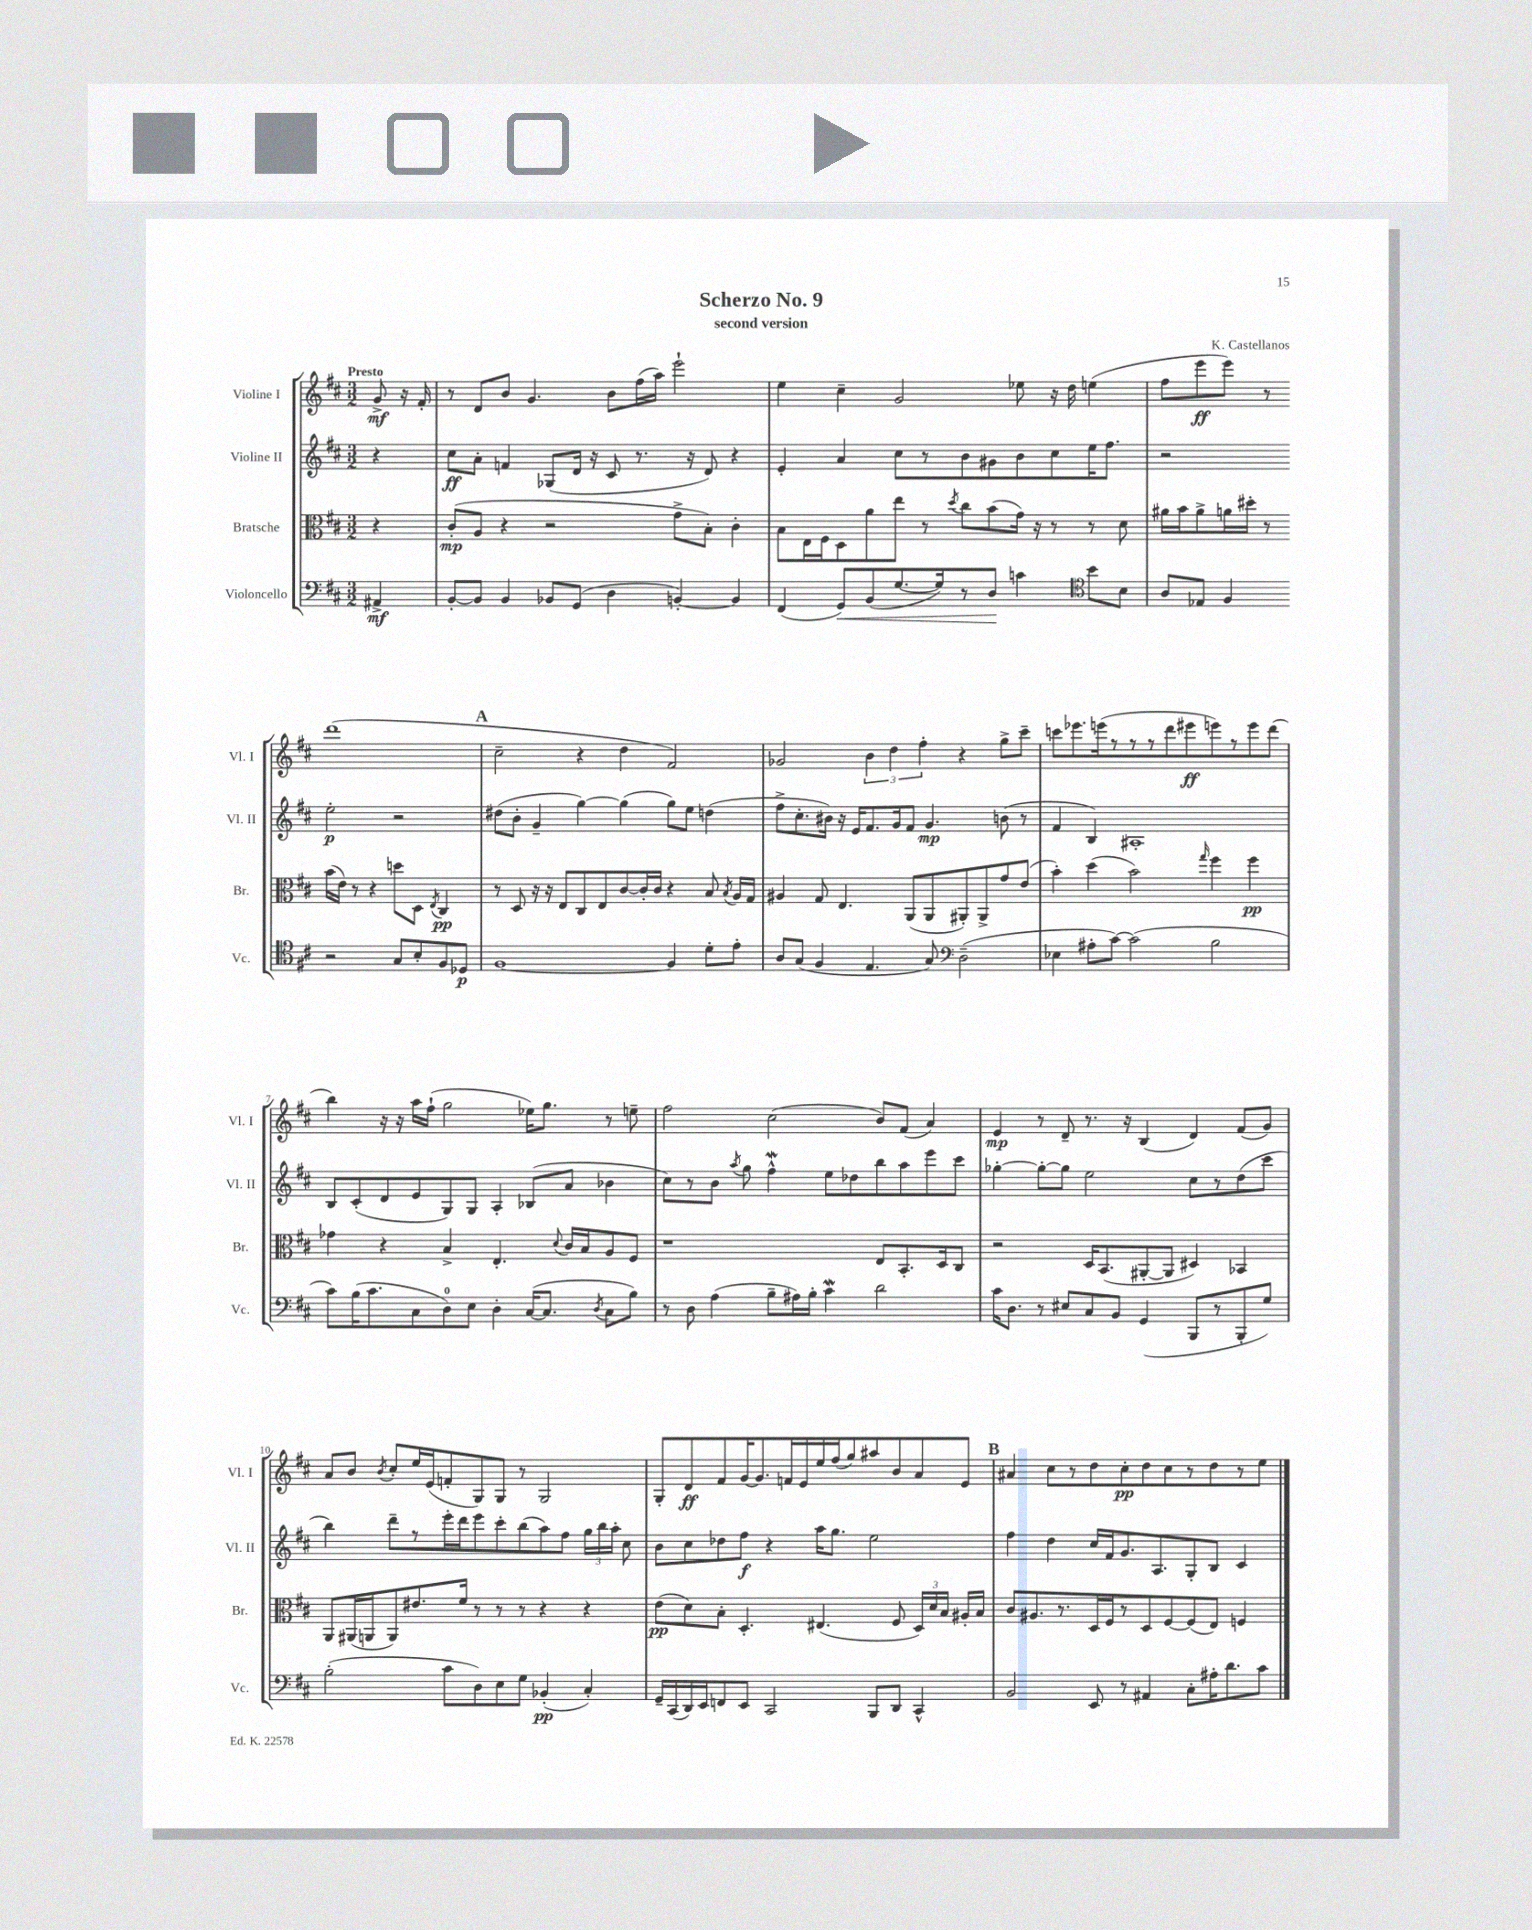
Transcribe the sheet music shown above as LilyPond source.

\header { title = "Scherzo No. 9" composer = "K. Castellanos" subtitle = "second version" }
<<
\new StaffGroup <<
\new Staff = "s0" \with { instrumentName = "Violine I" shortInstrumentName = "Vl. I" } {
    \clef treble \key d \major \numericTimeSignature \time 3/2 \partial 4 \tempo "Presto"
    \autoBeamOff g'8->\mf r16 fis'16-. |
    r8 d'8[ b'8] g'4. b'8[ fis''16( a''16]) e'''2-! |
    e''4 cis''4-- g'2 ees''8 r16 d''16 e''4( |
    fis''8[ e'''8\ff e'''8]) r8 d'''1( |
    \mark \markup { \bold "A" } cis''2-- r4 d''4 fis'2) |
    ges'2 \tuplet 3/2 { b'4 d''4 fis''4-. } r4 g''8[-> cis'''8]-- |
    c'''8[ ees'''8. e'''16( r8 r8 r8 d'''8 eis'''8\ff e'''8) r8 e'''8 d'''8]( |
    b''4) r16 r16 a''16[ fis''16]-!( g''2 ees''16[) g''8.] r8 e''8-- |
    fis''2 cis''2( b'8[) fis'8]( a'4) |
    e'4\mp r8 d'8-- r8. r16 b4( d'4) fis'8[( g'8]) |
    a'8[ b'8] \acciaccatura { b'8 } cis''8[-. e''16 e'16( f'8-. g8) g8] r8 g2 |
    g8[-. d'8\ff fis'8 g'16~ g'8. f'16 e'16 e''16 fis''16( g''8) ais''8 b'8 a'8 e'8] |
    \mark \markup { \bold "B" } ais'4 cis''8[ r8 d''8 cis''8-.\pp d''8 cis''8 r8 d''8 r8 e''8] \bar "|." |
}
\new Staff = "s1" \with { instrumentName = "Violine II" shortInstrumentName = "Vl. II" } {
    \clef treble \key d \major \numericTimeSignature \time 3/2 \partial 4
    \autoBeamOff r4 |
    cis''8[\ff a'8]-. f'4 ges8[( d'16] r16 cis'8 r8. r16 d'8) r4 |
    e'4-. a'4 cis''8[ r8 b'8 gis'8 b'8 cis''8 e''16 fis''8.] |
    r2 e''2-.\p r2 |
    \mark \markup { \bold "A" } dis''8[( b'8]-. g'4-- g''4~) g''4( g''8[) e''8] d''4( |
    fis''8[-> cis''8.-. bis'16]) r16 e'16[ fis'8. g'16 fis'8] g'4.\mp b'8( r8 |
    fis'4 b4) ais1-. |
    b8[ cis'8-.( d'8 e'8 g8) g8] a4-. bes8[( a'8] bes'4 |
    cis''8[) r8 b'8] \acciaccatura { a''8 } g''8 fis''4-^\mordent e''8[ des''8 b''8 a''8 e'''8 cis'''8] |
    ges''4~-. ges''8[~-. ges''8] e''2 cis''8[ r8 d''8( cis'''8] |
    b''4) d'''8[-- r8 e'''16-. d'''16 e'''8 cis'''8-. b''8( a''8) fis''8] \tuplet 3/2 { g''16[ b''16 a''16]-. } cis''8 |
    b'8[ cis''8 des''8 fis''8]\f r4 a''16[ g''8.] e''2 |
    \mark \markup { \bold "B" } fis''4 d''4 cis''16[ fis'16 g'8. a8. g8-. b8] cis'4 \bar "|." |
}
\new Staff = "s2" \with { instrumentName = "Bratsche" shortInstrumentName = "Br." } {
    \clef alto \key d \major \numericTimeSignature \time 3/2 \partial 4
    \autoBeamOff r4 |
    cis'8[-.\mp( a8] r4 r2 g'8[-> b8]-.) cis'4-. |
    b8[ e16 fis16 d8 a'8 e''8] r8 \acciaccatura { d''8 } cis''8[ b'8( g'16]) r16 r8 r8 d'8 |
    ais'16[ b'16 ais'8-> a'16 dis''16]-. r8 b'16[( e'16]) r8 r4 d''8[ d8] \acciaccatura { e8 } cis4\pp |
    \mark \markup { \bold "A" } r8 d8 r16 r16 e8[ cis8 e8 cis'8~ cis'16-. cis'16] r4 b8 \acciaccatura { b8 } a16[ g16] |
    ais4 g8 e4. a,8[( a,8 ais,8-.) ais,8-> g'8 e'8]( |
    b'4-.) d''4( b'2) \grace { g''16 } fis''4 fis''4\pp |
    ges'4 r4 b4-> e4.-. \appoggiatura { d'8 } cis'16[ b16 a8 fis8] |
    r1 e8[ b,8.-. d16 cis8] |
    r2 d16[ b,8.( ais,8~-. ais,8] dis4) bes,4 |
    a,8[ ais,16( a,16 a,8) eis'8. fis'16] r8 r8 r8 r4 r4 |
    e'8[\pp( d'8) b8]-. d4.-. eis4.( fis8 \tuplet 3/2 { d16[) d'16 b16] } ais16[-. b16] |
    \mark \markup { \bold "B" } cis'8[ ais8. r8. d16 fis16 r8 d8 fis8~ fis8( e8]) f4 \bar "|." |
}
\new Staff = "s3" \with { instrumentName = "Violoncello" shortInstrumentName = "Vc." } {
    \clef bass \key d \major \numericTimeSignature \time 3/2 \partial 4
    \autoBeamOff ais,4->\mf |
    b,8[~-. b,8] b,4 bes,8[ g,8]( d4 b,4~-.) b,4 |
    fis,4( g,8[\<) b,8( g8.~ g16) r8 d8]\! c'4 \clef tenor b'8[ b8] |
    a8[ ees8] fis4 r2 g8[ b8-. fis8 des8]\p |
    \mark \markup { \bold "A" } fis1~ fis4 d'8[-. e'8]-. |
    a8[ g8]( fis4 e4. g8) \clef bass d2--( |
    ees4 ais8[-. cis'8]~) cis'2( b2 |
    cis'8[) b16( cis'8. cis8 d8-0) e8] d4-. cis16[~( cis8.] \acciaccatura { d8 } cis8[ b8]) |
    r8 d8 a4( b8[-- ais16) b16]-. cis'4\mordent d'2 |
    cis'16[ d8.] r8 eis8[ cis8 b,8] g,4( b,,8[ r8 b,,8-. g8]) |
    b2-.( cis'8[ d8) e8 g8] bes,4-.\pp( cis4-.) |
    g,16[-- cis,16( d,16) e,16 f,8 e,8] cis,2 b,,8[ d,8] cis,4-^ |
    \mark \markup { \bold "B" } b,2 e,8 r8 ais,4 cis8[-. ais16-. d'8. cis'8] \bar "|." |
}
>>
>>
